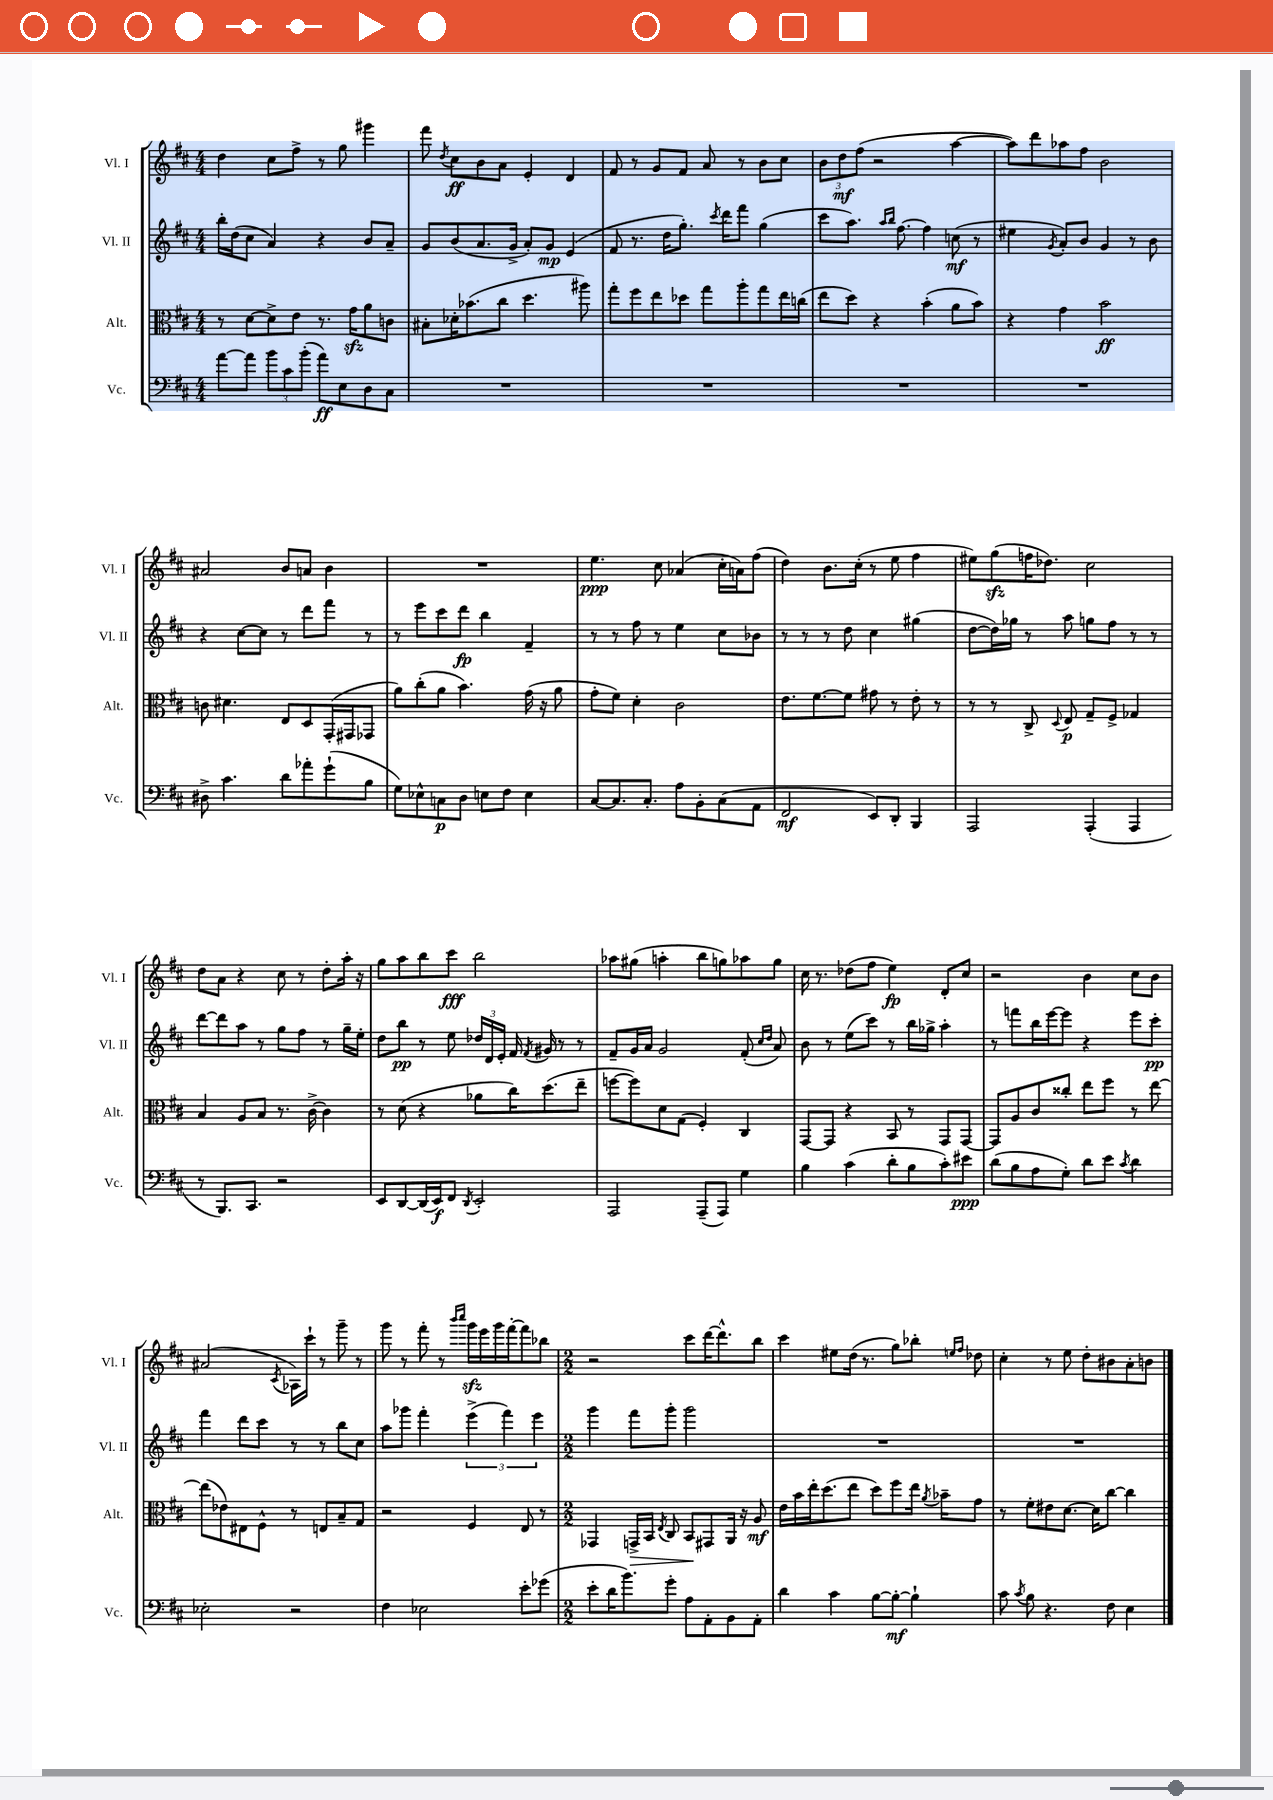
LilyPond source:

<<
\new StaffGroup <<
\new Staff = "s0" \with { instrumentName = "Vl. I" shortInstrumentName = "Vl. I" } {
    \clef treble \key d \major \numericTimeSignature \time 4/4
    \autoBeamOff d''4 cis''8[ fis''8]-> r8 g''8 gis'''4 |
    fis'''8 \acciaccatura { d''8 } cis''8[\ff b'8 a'8] e'4-. d'4 |
    fis'8 r8 g'8[ fis'8] a'8 r8 b'8[ cis''8] |
    \tuplet 3/2 { b'8[ d''8\mf fis''8]( } r2 a''4~ |
    a''8[) d'''8 aes''8 fis''8] b'2 |
    ais'2 b'8[ a'8] b'4 |
    R1 |
    e''4.\ppp cis''8 aes'4( cis''16[-. a'16) fis''8]( |
    d''4) b'8.[ cis''16]-.( r8 e''8 fis''4 |
    eis''8[) g''8\sfz( f''16 des''8.]) cis''2 |
    d''8[ a'8] r4 cis''8 r8 d''8[-. a''16]-. r16 |
    g''8[ a''8 b''8 cis'''8]\fff b''2 |
    aes''8[ gis''8]( a''4-. b''8[ g''8) aes''8 g''8] |
    cis''16 r8. des''8[( fis''8] e''4\fp) d'8[-. cis''8] |
    r2 b'4 cis''8[ b'8] |
    ais'2( \acciaccatura { cis'8 } aes16[) cis'''16]-! r8 g'''8-- r8 |
    g'''8 r8 fis'''8-. r8 \grace { b'''16[ cis''''16] } g'''16[\sfz e'''16 g'''16 fis'''16~-. fis'''8 bes''8] |
    \numericTimeSignature \time 2/2 r2 cis'''8[ d'''16~ d'''8.-^ b''8] |
    cis'''4 eis''8[ d''16]( r8. g''8[) bes''8]-. \grace { e''16[ fis''16] } des''8 |
    cis''4-. r8 e''8 d''8[-. bis'8 a'8-. b'8] \bar "|." |
}
\new Staff = "s1" \with { instrumentName = "Vl. II" shortInstrumentName = "Vl. II" } {
    \clef treble \key d \major \numericTimeSignature \time 4/4
    \autoBeamOff b''16[-. d''16( cis''8] a'4) r4 b'8[ a'8]-- |
    g'8[ b'8( a'8. g'16]-> a'8[-.) g'8]\mp e'4( |
    fis'8 r8. d''16[ g''8.]-.) \acciaccatura { cis'''8 } d'''16[ fis'''8] g''4( |
    cis'''8[ a''8.]) \grace { a''16[ b''16] } fis''8.~ fis''4 c''8\mf( r8 |
    eis''4 \acciaccatura { g'8 } a'8[-.) b'8] g'4 r8 b'8 |
    r4 cis''8[~ cis''8] r8 d'''8[ fis'''8] r8 |
    r8 e'''8[ cis'''8 d'''8]\fp b''4 fis'4-- |
    r8 r8 fis''8 r8 e''4 cis''8[ bes'8] |
    r8 r8 r8 d''8 cis''4 gis''4( |
    d''8[~ d''16) ges''16] r8 a''8 g''8[ fis''8] r8 r8 |
    d'''8[~ d'''8 a''8] r8 g''8[ fis''8] r8 g''16[-- e''16]-. |
    d''8[ b''8]\pp r8 e''8 \tuplet 3/2 { des''16[ d'16 e'16]-. } fis'16 \acciaccatura { fis'8 } gis'16 r8 r8 |
    fis'8[-- g'16 a'16] g'2 fis'8-.( \grace { cis''16[ d''16] } a'8) |
    b'8 r8 e''8[( cis'''8]) r8 b''16[ ges''16]-> a''4-. |
    r8 f'''8[ b''16 e'''16~ e'''8] r4 e'''8[ cis'''8]-.\pp |
    fis'''4 d'''8[ cis'''8] r8 r8 b''8[ cis''8] |
    a''8[ ges'''8] fis'''4-. \tuplet 3/2 { e'''4->( fis'''4) e'''4 } |
    \numericTimeSignature \time 2/2 g'''4 fis'''8[ g'''8]-. g'''2 |
    R1 |
    R1 \bar "|." |
}
\new Staff = "s2" \with { instrumentName = "Alt." shortInstrumentName = "Alt." } {
    \clef alto \key d \major \numericTimeSignature \time 4/4
    \autoBeamOff r8 d'8[~ d'8-> e'8] r8. g'16[\sfz a'8 c'8] |
    bis8[-. des'16-. bes'8.( cis''8] d''4. ais''8) |
    g''8[-. fis''8 e''8 des''8] g''8[ a''8-. g''8 e''16 c''16]( |
    e''8[ d''8]) r4 b'4-.( a'8[ b'8]) |
    r4 g'4 b'2\ff |
    c'8 dis'4. e8[ d8 g,16-.( gis,16 ges,8] |
    a'8[) cis''8-.( a'8] b'4.) g'16( r16 a'8 |
    g'8[-. fis'8]) d'4-. cis'2 |
    e'8.[ fis'8.~ fis'8] gis'8 r8 e'8-. r8 |
    r8 r8 cis8-> \appoggiatura { d8 } e8\p g8[-- fis8]-> ges4 |
    b4 a8[ b8] r8. cis'16~-> cis'4 |
    r8 d'8( r4 aes'8[ cis''16) d''8.( e''8]-- |
    f''8[~ f''8) d'8 g8]( fis4-.) cis4 |
    g,8[~ g,8] r4 b,8 r8 g,8[ g,8]~ |
    g,8[ a8 cis'8 cisis''8]-. e''8[ fis''8] r8 e''8~ |
    e''8[( ees'8) eis8 fis8]-^ r8 e8[ b8-- g8] |
    r2 fis4 e8 r8 |
    \numericTimeSignature \time 2/2 ges,4 g,16[->\> b,16] \acciaccatura { e8 } cis8 b,8[\! gis,8 a,16] r16 a8\mf |
    e'16[ b'16 e''16-. d''8.( e''8] d''8[) fis''8 e''16] \acciaccatura { a'8 } bes'16[-- g'8] |
    r8 fis'8[-. eis'8 d'8.]~ d'16[ cis''8]~ cis''4 \bar "|." |
}
\new Staff = "s3" \with { instrumentName = "Vc." shortInstrumentName = "Vc." } {
    \clef bass \key d \major \numericTimeSignature \time 4/4
    \autoBeamOff a'8[~ a'8] \tuplet 3/2 { b'8[ cis'8 b'8]-.( } a'8[\ff) e8 d8 cis8] |
    R1 |
    R1 |
    R1 |
    R1 |
    dis8-> cis'4. d'8[ aes'8-. g'8-!( b8] |
    g8[) ees8-^ c8\p d8] e8[ fis8] e4 |
    cis8[~ cis8. cis8.]-. a8[ b,8-. cis8( a,8] |
    fis,2\mf e,8[) d,8]-. b,,4 |
    a,,2 a,,4-.( a,,4 |
    r8 b,,8.[) cis,8.] r2 |
    e,8[ d,8~ d,16( e,16\f) fis,8] \acciaccatura { d,8 } e,2-. |
    a,,2 a,,8[--( a,,8]) g4 |
    b4 cis'4( d'8[-. b8 cis'8-.) eis'8]\ppp |
    d'8[( b8 a8 g8]-.) d'8[ e'8] \acciaccatura { cis'8 } d'4 |
    ees2-. r2 |
    fis4 ees2 e'8[-. ges'8]( |
    \numericTimeSignature \time 2/2 e'8[-. d'16 b'8.) g'8]-. a8[ a,8-. b,8 a,8]-. |
    d'4 cis'4 b8[~ b8]~-.\mf b4-! |
    cis'8 \acciaccatura { cis'8 } b8 r4. fis8 e4 \bar "|." |
}
>>
>>
\layout { \context { \Score \remove "Bar_number_engraver" } }
